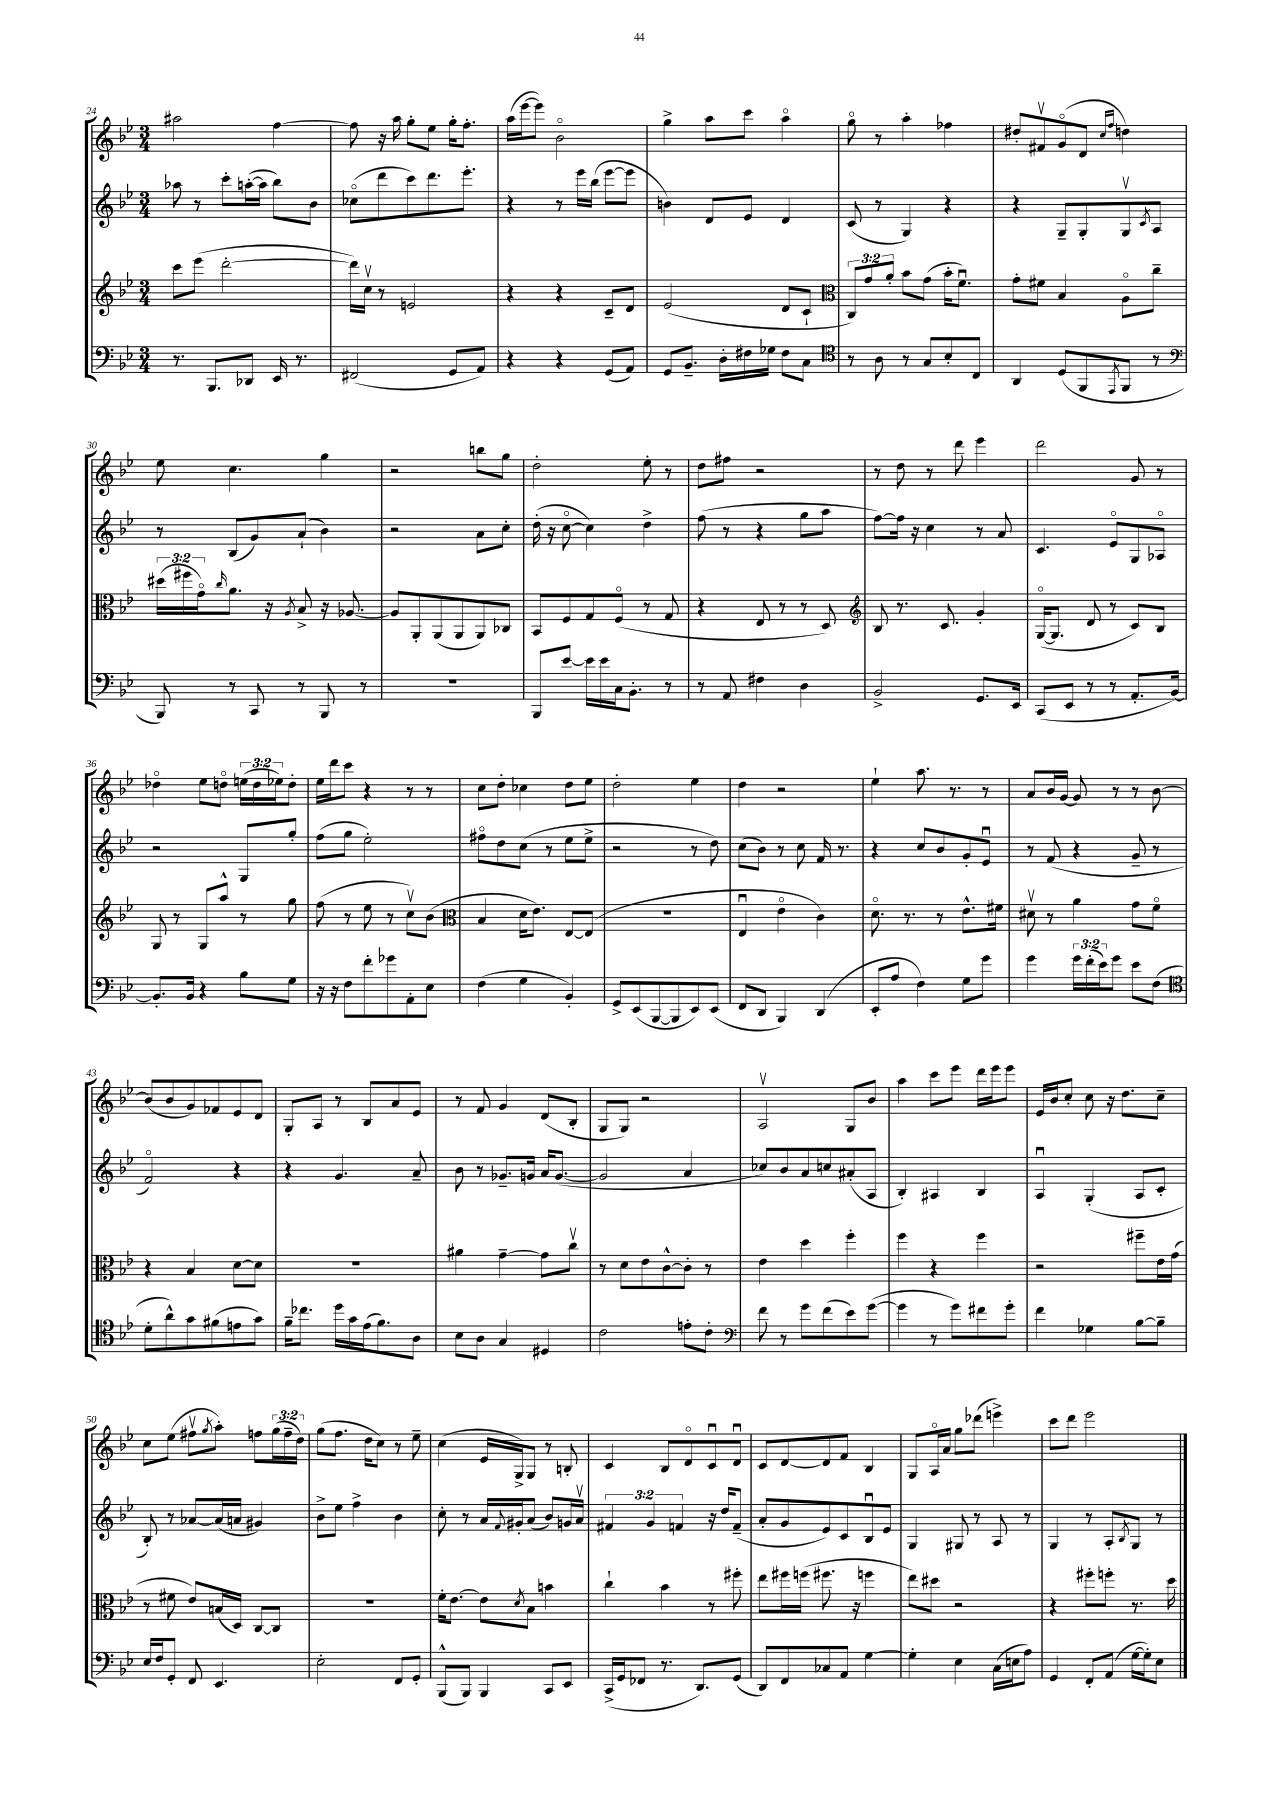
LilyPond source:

<<
\new StaffGroup <<
\new Staff = "s0" {
    \clef treble \key bes \major \numericTimeSignature \time 3/4 \override Staff.TupletNumber.text = #tuplet-number::calc-fraction-text
    ais''2 f''4~ |
    f''8 r16 a''16 g''8-. ees''8 g''16-. f''8.-. |
    a''16( ees'''16~ ees'''8) bes'2\flageolet |
    g''4-> a''8 c'''8 a''4\flageolet |
    g''8\flageolet r8 a''4-. fes''4 |
    dis''8-. fis'8\upbow g'8\flageolet( d'8 \grace { c''16 f''16 } d''4) |
    ees''8 c''4. g''4 |
    r2 b''8 g''8 |
    d''2-. ees''8-. r8 |
    d''8 fis''8 r2 |
    r8 d''8 r8 d'''8 ees'''4 |
    d'''2 g'8 r8 |
    des''4\flageolet ees''8 d''8\flageolet \tuplet 3/2 { e''16( d''16 ees''16) } d''8-. |
    ees''16 d'''16 c'''8 r4 r8 r8 |
    c''8 d''8-. ces''4 d''8 ees''8 |
    d''2-. ees''4 |
    d''4 r2 |
    ees''4-! a''8. r8. r8 |
    a'8 bes'16 g'16~ g'8 r8 r8 bes'8~ |
    bes'8( bes'8 g'8) fes'8 ees'8 d'8 |
    g8-. a8 r8 bes8 a'8 ees'8 |
    r8 f'8 g'4 d'8( bes8-. |
    g8 g8) r2 |
    a2\upbow g8 bes'8 |
    a''4 c'''8 ees'''8 d'''16 ees'''16 ees'''8 |
    ees'16 bes'16 c''8-. c''8 r16 d''8. c''8-- |
    c''8 ees''8( fis''8\upbow \acciaccatura { g''8 } a''8-.) f''8 \tuplet 3/2 { g''16( f''16-- d''16) } |
    g''8( f''8. d''16 c''8) r8 ees''8-- |
    c''4( ees'16 g16->) g8 r8 b8-. |
    c'4 bes8 d'8\flageolet c'8\downbow d'8\downbow |
    c'8 d'8~ d'8 f'8 bes4 |
    g8 a16\flageolet a'16 g''8 des'''8( e'''4->) |
    c'''8 d'''8 ees'''2 \bar "|." |
}
\new Staff = "s1" {
    \clef treble \key bes \major \numericTimeSignature \time 3/4 \override Staff.TupletNumber.text = #tuplet-number::calc-fraction-text
    aes''8 r8 c'''8-. a''16~-.( a''16 bes''8) bes'8 |
    ces''8\flageolet( d'''8 c'''8) d'''8. ees'''8.-. |
    r4 r8 ees'''16 bes''16( ees'''8~ ees'''8 |
    b'4) d'8 ees'8 d'4 |
    c'8( r8 g4) r4 |
    r4 g8-- g8-. g8\upbow \acciaccatura { c'8 } a8 |
    r8 bes8( g'8) a'8-!( bes'4) |
    r2 a'8 c''8-. |
    d''16-.( r16 c''8~\flageolet c''4) d''4-> |
    f''8( r8 r4 g''8 a''8 |
    f''8~) f''16 r16 c''4 r8 a'8 |
    c'4. ees'8\flageolet g8 aes8\flageolet |
    r2 g8 g''8-. |
    f''8( g''8 ees''2-.) |
    fis''8\flageolet d''8 c''8( r8 ees''8 ees''8-> |
    r2 r8 d''8) |
    c''8( bes'8) r8 c''8 f'16 r8. |
    r4 c''8 bes'8 g'8-. ees'8\downbow |
    r8 f'8( r4 g'8-- r8 |
    f'2\flageolet) r4 |
    r4 g'4. a'8-- |
    bes'8 r8 ges'8.-- g'16 a'16 g'8.~( |
    g'2 a'4 |
    ces''8) bes'8 a'8 c''8 ais'8-.( a8 |
    bes4-.) ais4 bes4 |
    a4\downbow g4-.( a8 c'8-. |
    bes8-.) r8 aes'8~ aes'16( a'16 gis'4) |
    bes'8-> ees''8 f''4-> bes'4 |
    c''8-. r8 a'16 \appoggiatura { f'8 } gis'16-. a'8( bes'8) g'16 a'16\upbow |
    \tuplet 3/2 { fis'4 g'4 f'4 } r16 d''16 f'8--( |
    a'8-. g'8 ees'8) c'8 bes8\downbow ees'8 |
    g4 gis8 r8 a8 r8 |
    g4 r8 a8-. \acciaccatura { bes8 } g8 r8 \bar "|." |
}
\new Staff = "s2" {
    \clef treble \key bes \major \numericTimeSignature \time 3/4 \override Staff.TupletNumber.text = #tuplet-number::calc-fraction-text
    c'''8 ees'''8( d'''2~-. |
    d'''16) c''16\upbow r8 e'2 |
    r4 r4 c'8-- d'8 |
    ees'2( d'8 c'8-! |
    \clef alto \tuplet 3/2 { c8) g'8 a'8-. } bes'8 g'8( bes'16-. f'8.\downbow) |
    g'8-. fis'8 bes4 a8\flageolet c''8-- |
    \tuplet 3/2 { dis''16( fis''16 g'16\flageolet) } \grace { c''16 } a'8. r16 \acciaccatura { a8 } bes8-> r16 aes8.~ |
    aes8 a,8-. a,8( a,8 a,8) ces8 |
    bes,8 f8 g8 f8\flageolet( r8 g8 |
    r4 ees8 r8 r8 d8) |
    \clef treble bes8 r8. c'8. g'4-. |
    g16~\flageolet( g8. d'8 r8 c'8) bes8 |
    g8 r8 g8 a''8-^ r8 g''8 |
    f''8( r8 ees''8 r8 c''8\upbow) bes'8( |
    \clef alto bes4 d'16 ees'8.) ees8~ ees8( |
    R2. |
    ees4\downbow ees'4\flageolet c'4) |
    d'8.\flageolet r8. r8 ees'8.-^ fis'16 |
    dis'8\upbow r8 a'4 g'8 f'8\flageolet |
    r4 bes4 d'8~ d'8 |
    R2. |
    ais'4 g'4~-- g'8 c''8\upbow |
    r8 d'8 ees'8 c'8~-^ c'8-. r8 |
    ees'4 d''4 f''4-. |
    f''4 r4 f''4 |
    r2 fis''8-- ees'16 g'16( |
    r8 fis'8 ees'8) b16( d16) c8~ c8 |
    R2. |
    f'16-. ees'8.~ ees'8 \acciaccatura { d'8 } bes8 b'4 |
    c''4-! bes'4 r8 fis''8-. |
    ees''8 fis''16 f''16( fis''8. r16 f''4 |
    ees''8) dis''8 r2 |
    r4 fis''8-. f''8-. r8. d''16 \bar "|." |
}
\new Staff = "s3" {
    \clef bass \key bes \major \numericTimeSignature \time 3/4 \override Staff.TupletNumber.text = #tuplet-number::calc-fraction-text
    r8. bes,,8. des,8 ees,16 r8. |
    fis,2( g,8 a,8) |
    r4 r4 g,8( a,8) |
    g,8 bes,8.-- d16-. fis16 ges16 fis8 c8 |
    \clef tenor r8 a8 r8 g8 bes8-. c8 |
    a,4 d8( f,8 \acciaccatura { ees,8 } f,8 r8 |
    \clef bass bes,,8) r8 c,8 r8 bes,,8 r8 |
    R2. |
    bes,,8 ees'8~ ees'16 ees'16 c16 bes,8.-. r8 |
    r8 a,8 fis4 d4 |
    bes,2-> g,8. ees,16 |
    c,8( ees,8 r8 r8 a,8.-. bes,16~) |
    bes,8.-. bes,16 r4 bes8 g8 |
    r16 r16 f8 f'8-. ges'8 a,8-. ees8 |
    f4( g4 bes,4-.) |
    g,8-> ees,8( bes,,8~ bes,,8 ees,8) ees,8( |
    f,8 d,8 bes,,4) d,4( |
    ees,8-. a8 f4) g8 g'8 |
    g'4 \tuplet 3/2 { g'16 f'16-.( ees'16) } g'8 ees'8 f8( |
    \clef tenor d'8-. a'8-^) g'8 fis'8( e'8 g'8) |
    f'16-- ces''8. d''16 g'16 ees'16( f'8.) a8 |
    bes8 a8 g4 dis4 |
    c'2 e'8-. c'8-. |
    \clef bass f'8 r8 g'8 f'8( ees'8) g'8~( |
    g'4 r8 g'8) fis'8 g'8-. |
    f'4 ges4 bes8~ bes8-- |
    ees16 f16 g,8-. f,8 ees,4. |
    ees2-. f,8 g,8-. |
    bes,,8-^( bes,,8) bes,,4 c,8 ees,8 |
    c,16->( g,16 fes,8 r8. d,8.) g,8( |
    d,8) f,8 ces8 a,8 g4~ |
    g4-. ees4 c16( e16 a8) |
    g,4 f,8-. a,8( g16~ g16-.) ees8 \bar "|." |
}
>>
>>
\layout { \context { \Score currentBarNumber = #24 } }
